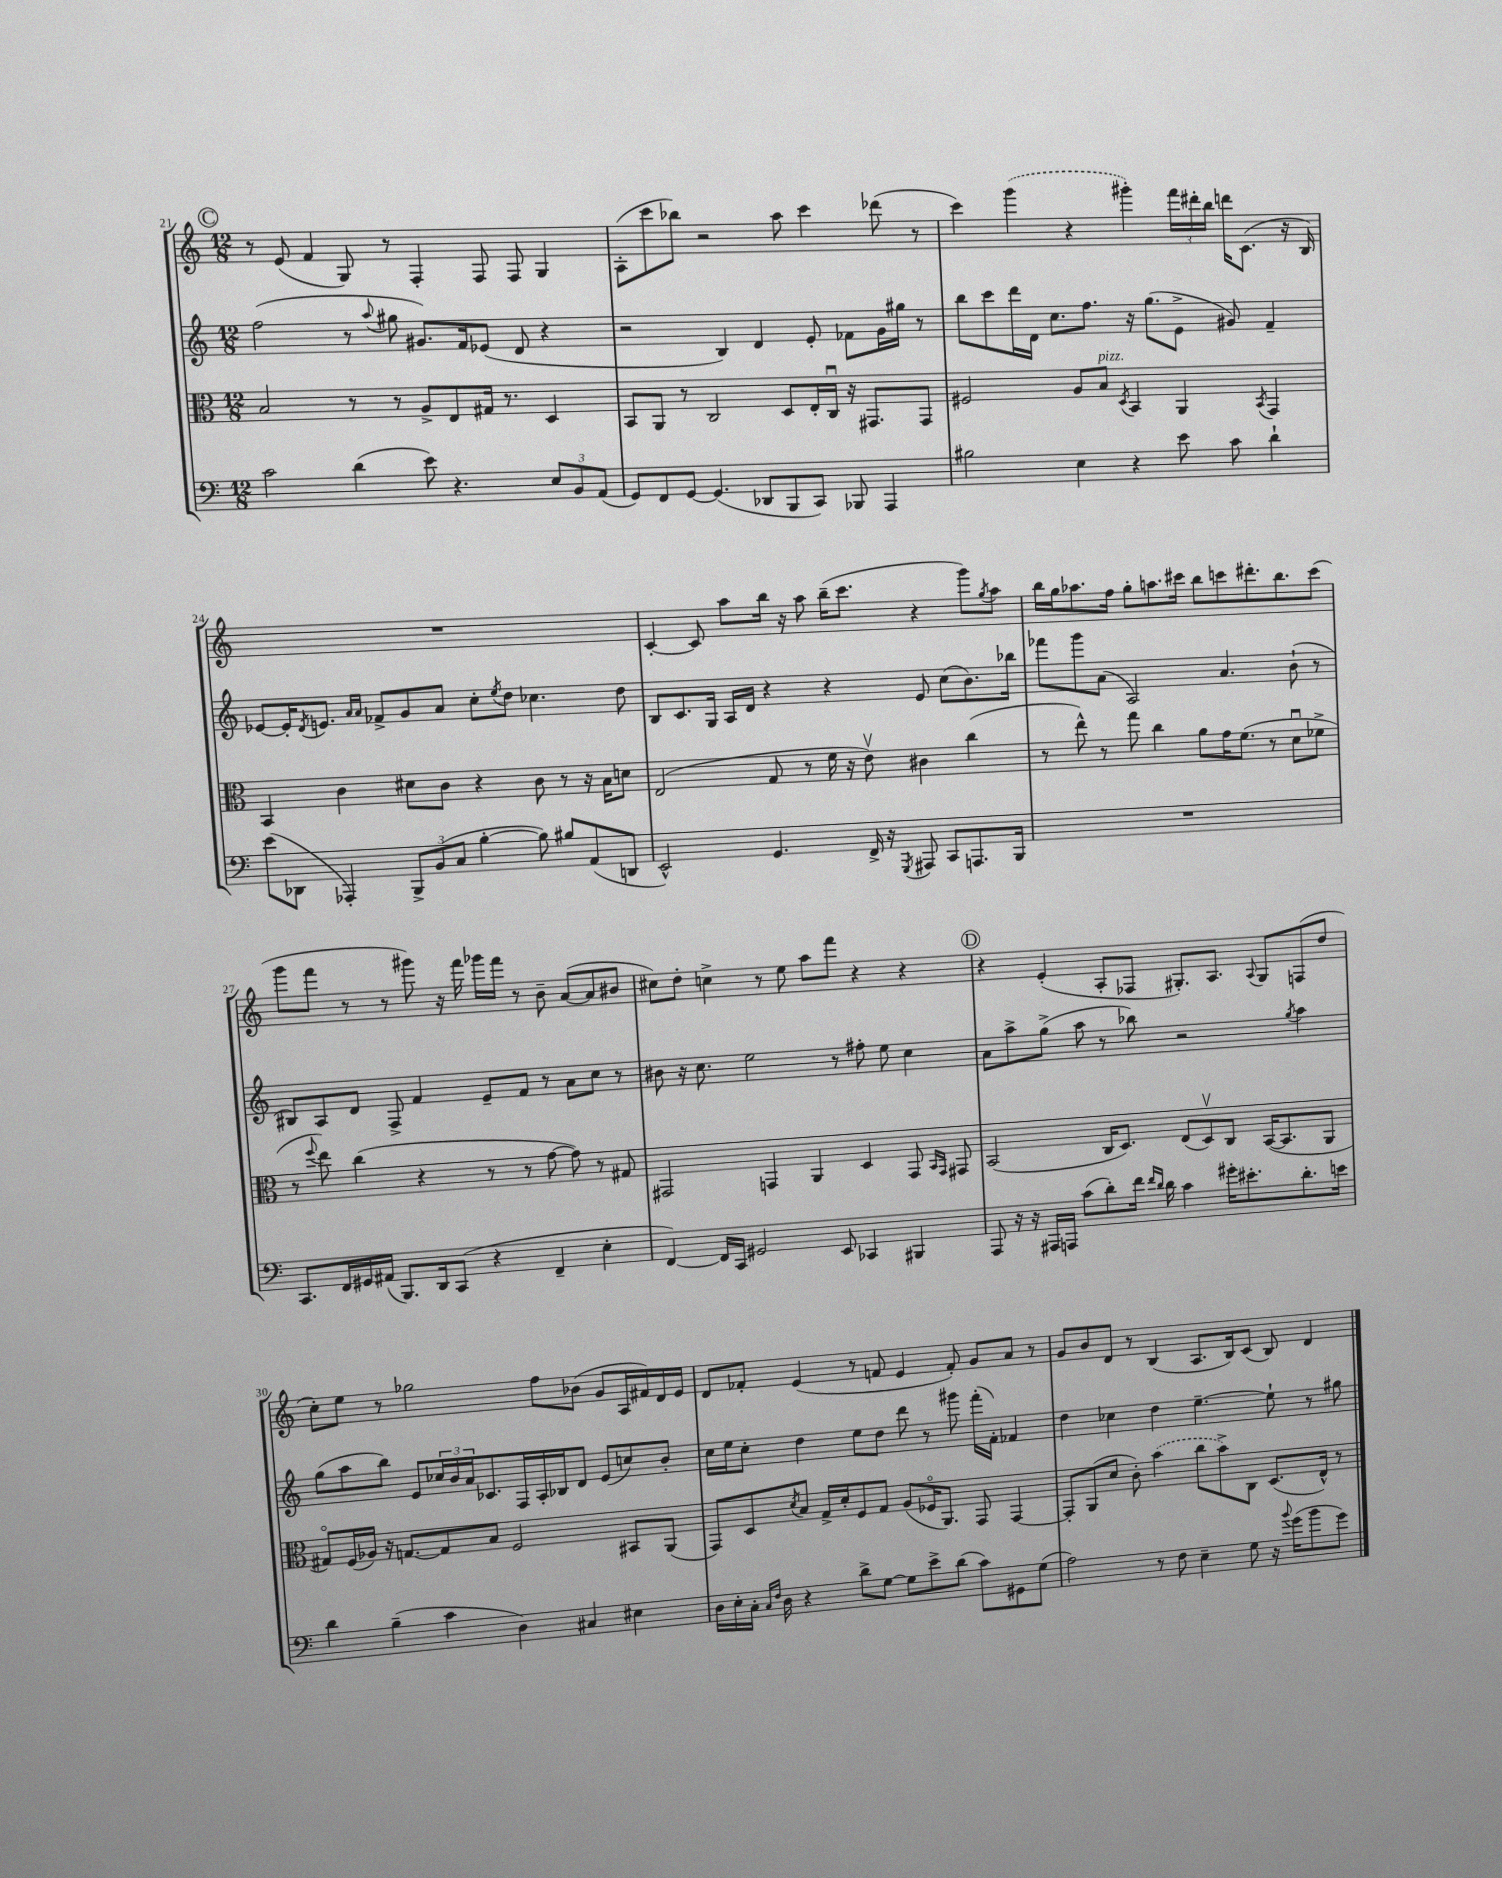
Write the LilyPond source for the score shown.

<<
\new StaffGroup <<
\new Staff = "s0" {
    \clef treble \key c \major \numericTimeSignature \time 12/8
    \mark \markup { \circle "C" } r8 e'8( f'4 g8) r8 f4-. f8 f8 g4 |
    a8-.( c'''8 bes''8) r2 a''8 c'''4 des'''8( r8 |
    c'''4) \once \slurDashed g'''4( r4 gis'''4-.) \tuplet 3/2 { f'''16 dis'''16-. b''16 } d'''16 c'8.( r16 b16) |
    R1. |
    c'4~-. c'8 a''8 b''16 r16 a''8 b''16--( c'''8. r4 g'''8) \acciaccatura { g''8 } a''8 |
    b''16 g''16 aes''8. f''16 g''8-. a''8. cis'''16 b''8 c'''8 dis'''8.-. b''8. c'''8( |
    g'''8 f'''8 r8 r8 gis'''8) r16 f'''16 ges'''16 f'''16 r8 b'8-- a'8~( a'8 bis'8 |
    cis''8) d''8-. c''4-> r8 e''8 a''8 f'''8 r4 r4 |
    \mark \markup { \circle "D" } r4 e'4-.( a8-. fes8 gis8.-.) a8. \appoggiatura { a8 } gis8 f8( d''8 |
    c''8-.) e''8 r8 ges''2 f''8 bes'8( g'8 a16 fis'16) d'16 e'16 |
    d'8 fes'8-. e'4( r8 f'8 e'4 f'8-.) g'8 a'8 r8 |
    g'8 b'8 d'8 r8 b4( a8. b16) c'8( b8) d'4 \bar "|." |
}
\new Staff = "s1" {
    \clef treble \key c \major \numericTimeSignature \time 12/8
    \mark \markup { \circle "C" } f''2( r8 \appoggiatura { a''8 } gis''8 gis'8.) f'16 ees'8( d'8 r4 |
    r2 b4) d'4 e'8-. fes'8 g'16 gis''16 r8 |
    b''8 c'''8 d'''16 d'16 c''8. f''8. r16 g''8.( e'8-> gis'8) f'4-- |
    ees'8~ ees'16-. \acciaccatura { d'8 } e'8. \grace { a'16 a'16 } fes'8-> g'8 a'8 c''8-. \acciaccatura { e''8 } d''8 ces''4. d''8 |
    b8 c'8. g16 a16 d'16 r4 r4 e'8 c''8( b'8.) bes''16 |
    fes'''8 g'''8 a'8( a2) a'4. b'8-!( r8 |
    bis8) a8 d'8 f8-> f'4 e'8-- f'8 r8 a'8 c''8 r8 |
    bis'8 r16 c''8. e''2 r8 fis''8-. e''8 c''4 |
    \mark \markup { \circle "D" } a'8 a''8-> g''8->( a''8 r8 bes''8) r2 \acciaccatura { g''8 } a''4 |
    g''8( a''8 b''8) e'8 \tuplet 3/2 { ces''16 b'16 a'16 } ces'8. f16 a16-. bes16 d'8 e'8( c''8) b'8-. |
    c''16 e''16 c''8-. d''4 e''8 d''8 d'''8 r8 gis'''8 f'''16-.( f'16-.) fes'4 |
    d''4 ces''4 d''4 e''4.~-- e''8-! r8 gis''8 \bar "|." |
}
\new Staff = "s2" {
    \clef alto \key c \major \numericTimeSignature \time 12/8
    \mark \markup { \circle "C" } b2 r8 r8 a8-> e8 gis16 r8. d4 |
    b,8 a,8 r8 c2 d8 e16-. c16\downbow r16 gis,8. gis,8 |
    fis2 a8 b8^\markup { \italic "pizz." } \acciaccatura { d8 } b,4 a,4 \acciaccatura { b,8 } g,4 |
    b,4 c'4 dis'8 c'8 r4 c'8 r8 r16 b16 d'8 |
    e2( g8 r8 f'16 r16 e'8\upbow) cis'4 c''4( |
    r8 e''8-^) r8 g''8 c''4 a'8 g'16 f'8.( r8 d'8\downbow fes'8-> |
    r8 \appoggiatura { f''8 } e''8) c''4( r4 r8 r8 g'8~ g'8) r8 gis8 |
    gis,2 g,4 a,4 d4 g,8 \grace { b,16 g,16 } gis,8 |
    \mark \markup { \circle "D" } b,2( c16 d8.) e8( d8\upbow) c8 b,16~( b,8. a,8 |
    gis8\flageolet) f16( aes16) r16 g8.~ g8 b8 f2 bis,8 a,8( |
    g,8) d8 \acciaccatura { d'8 } b8 g16-> d'16-. f8 g8 a8( fes16\flageolet a,8.) g,8 g,4~ |
    g,8-. a,8( d'8 c'8-.) \once \slurDashed b'4( c''8 b'8->) c8 d8.( e16-^) r8 \bar "|." |
}
\new Staff = "s3" {
    \clef bass \key c \major \numericTimeSignature \time 12/8
    \mark \markup { \circle "C" } c'2 d'4( e'8) r4. \tuplet 3/2 { e8 b,8 a,8( } |
    g,8) f,8 g,8~ g,4.( des,8 b,,8 c,8) bes,,8 a,,4 |
    bis2 e4 r4 e'8 c'8 d'4-! |
    e'8( des,8 aes,,4-.) \tuplet 3/2 { b,,8-> b,8( c8 } b4~-. b8) bis8 a,8( d,8 |
    e,2-^) g,4. f,16-> r16 \acciaccatura { g,,8 } ais,,8 c,8 a,,8. b,,16 |
    R1. |
    c,8. f,16 gis,16 ais,16( b,,8.) d,16 c,8( r4 f,4-- e4-. |
    f,4~) f,16 c,16 gis,2 e,8 ces,4 bis,,4 |
    \mark \markup { \circle "D" } a,,8 r16 r16 ais,,16 a,,16 c'8( d'8-.) f'16 \grace { f'16 d'16 } d'16 c'4 gis'16-. eis'8.-. d'8.-. e'16 |
    d'4 b4--( c'4 d4) cis4 eis4 |
    d16 e16-. c16-. \grace { c16 f16 } d16 r4 d'8-> g8~ g8 e'8-> d'8( c'8) gis,8 g8( |
    a2) r8 f8 e4-- g8 r16 \appoggiatura { b'8 } g'16( b'8 g'8) \bar "|." |
}
>>
>>
\layout { \context { \Score currentBarNumber = #21 } }
